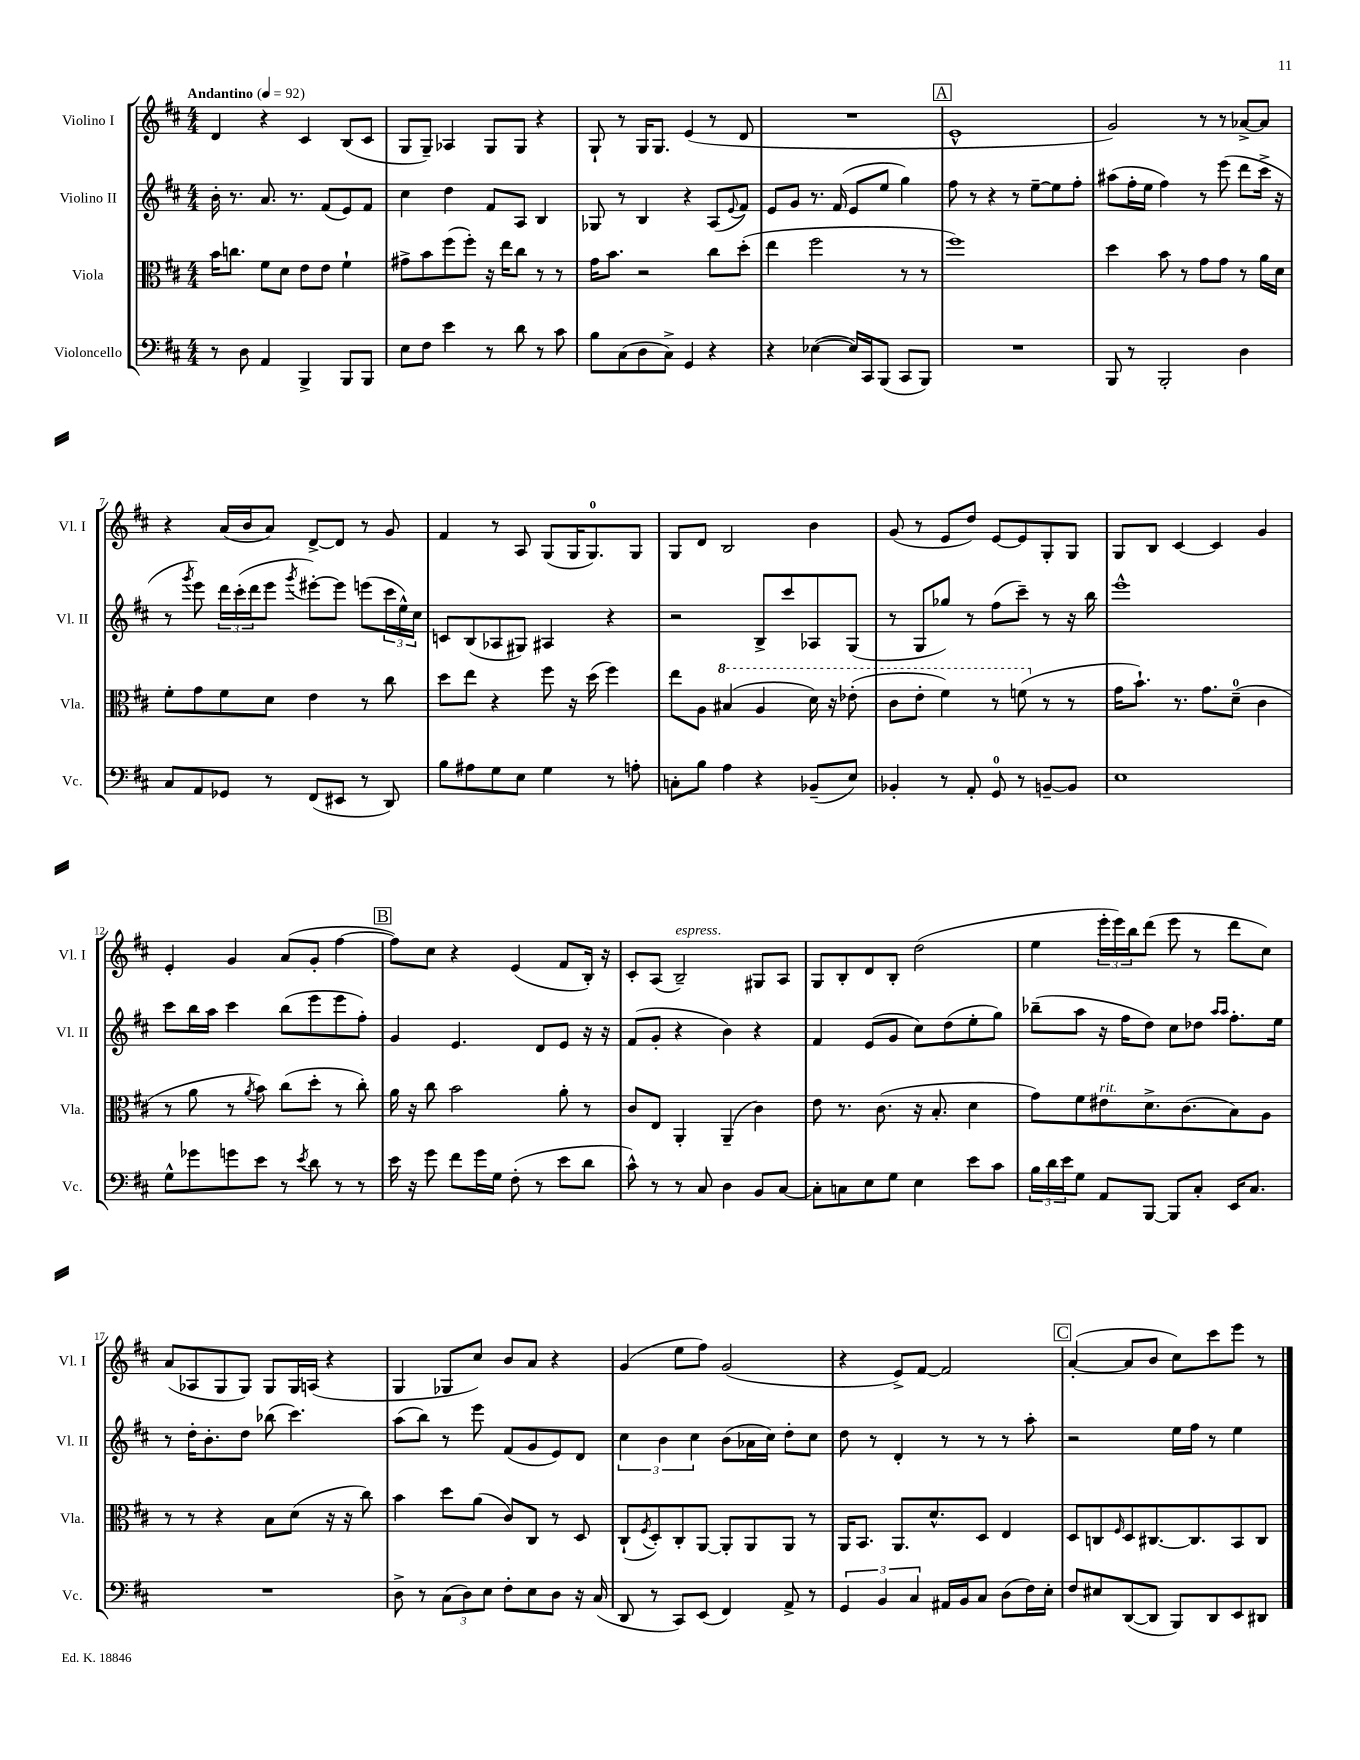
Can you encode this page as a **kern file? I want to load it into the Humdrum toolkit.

**kern	**kern	**kern	**kern
*part4	*part3	*part2	*part1
*staff4	*staff3	*staff2	*staff1
*I"Violoncello	*I"Viola	*I"Violino II	*I"Violino I
*I'Vc.	*I'Vla.	*I'Vl. II	*I'Vl. I
*clefF4	*clefC3	*clefG2	*clefG2
*k[f#c#]	*k[f#c#]	*k[f#c#]	*k[f#c#]
*M4/4	*M4/4	*M4/4	*M4/4
*MM92	*MM92	*MM92	*MM92
=1	=1	=1	=1
!	!	!	!LO:TX:a:B:t=Andantino
8r	16b\KL	16b'\	4d/
.	8.ccn\J	8.r	.
8D\	.	.	.
4AA/	8f#\L	8.a/	4r
.	8d\J	.	.
.	.	8.r	.
4BBB^/	8e\L	.	4c#/
.	8e\J	(8f#/L	.
8BBB/L	4f#`\	8e/)	(8B/L
8BBB/J	.	8f#/J	8c#/J
=2	=2	=2	=2
8E\L	8g#X^\L	4cc#\	8G/L
8F#\J	8b\	.	8G~/J)
4e\	(8ff#\	4dd\	4A-X/
.	8ff#'\J)	.	.
8r	16r	8f#/L	8G/L
.	16ee\KL	.	.
8d\	8cc#\J	8A/J	8G/J
8r	8r	4B/	4r
8c#\	8r	.	.
=3	=3	=3	=3
8B\L	16g\KL	8G-X/	8G`/
.	8.b\J	.	.
(8C#\	.	8r	8r
8D\	2r	4B/	16G/KL
.	.	.	8.G/J
8C#^\J)	.	.	.
4GG/	.	4r	(4e/
4r	8cc#\L	(8A/L	8r
.	.	8qqe/	.
.	(8dd'\J	8f#/J)	8d/
=4	=4	=4	=4
4r	4ee\	8e/L	1r
.	.	8g/J	.
([4E-X\	2ff#\	8.r	.
.	.	(16f#/	.
16E-/LL])	.	8e/L	.
16CC#/J	.	.	.
(8BBB/J	.	8ee/J	.
8CC#/L	8r	4gg\)	.
8BBB/J)	8r	.	.
!!LO:REH:place=s1:t=A
=5	=5	=5	=5
1r	1ff#)	8ff#\	1e^^
.	.	8r	.
.	.	4r	.
.	.	8r	.
.	.	[8ee~\L	.
.	.	8ee\]	.
.	.	8ff#'\J	.
=6	=6	=6	=6
8BBB/	4dd\	(8aa#X\L	2g/)
8r	.	16ff#'\L	.
.	.	16ee\JJ	.
2BBB'/	8b\	4ff#\)	.
.	8r	.	.
.	8g\L	8r	8r
.	8g\J	(8eee\	8r
4D\	8r	8ddd\L	[8a-X^/L
.	16a\LL	16ccc#^\Jk	8a-/J]
.	16d\JJ	16r	.
!!LO:LB:g=z
=7	=7	=7	=7
8C#/L	8f#'\L	8r	4r
.	.	8qggg/	.
8AA/	8g\	8eee\)	.
8GG-X/J	8f#\	24ddd\LL	(16a/LL
.	.	(24ccc#'\	.
.	.	.	16b/J
.	.	24ddd\J	.
8r	8d\J	8eee\J	8a/J)
.	.	8qggg/	.
(8FF#/L	4e\	[8eee#X'\L)	[8d^/L
8EE#X/J	.	8eee#\J]	8d/J]
8r	8r	(8eeen\L	8r
8DD/)	8cc#\	24ccc#\L	8g/
.	.	24ee^^\)	.
.	.	24cc#\JJ	.
=8	=8	=8	=8
8B\L	8dd\L	8cn/L	4f#/
8A#X\	8ee\J	(8B/	.
8G\	4r	8A-X/	8r
8E\J	.	8G#X/J)	8A/
4G\	8ff#\	4A#X/	(8G/L
.	16r	.	16G/K
.	(16dd\	.	8.G/)
8r	4ff#\)	4r	.
8An'\	.	.	8G/J
=9	=9	=9	=9
8Cn'\L	8ee\L	2r	8G/L
8B\J	8A\J	.	8d/J
*	*8va	*	*
4A\	(4b#X/	.	2B/
4r	4a/	8B^/L	.
.	.	8ccc#/	.
(8BB-X~/L	16dd\)	8A-X/	4b\
.	16r	.	.
8E/J)	(8ee-X'\	(8G/J	.
=10	=10	=10	=10
4BB-X'/	8cc#\L	8r	(8g/
.	8ee'\J	8G/L	8r
8r	4ff#\)	8gg-X/J)	8e/L
8AA'/	.	8r	8dd/J)
8GG/	8r	(8ff#\L	[8e/L
8r	(8ffn\	8ccc#~\J)	8e/]
*	*X8va	*	*
[8BBn~/L	8r	8r	8G'/
8BB/J]	8r	16r	8G/J
.	.	16bb\	.
=11	=11	=11	=11
1E	16g\KL	1eee^^	8G/L
.	8.b`\J)	.	.
.	.	.	8B/J
.	8.r	.	[4c#/
.	8.g\L	.	.
.	.	.	4c#/]
.	(8d~\J	.	.
.	4c#\	.	4g/
!!LO:LB:g=z
=12	=12	=12	=12
8G^^\L	8r	8ccc#\L	4e'/
8g-X\	8a\	16bb\L	.
.	.	16aa\JJ	.
8gn\	8r	4ccc#\	4g/
.	8qa/	.	.
8e\J	8b\)	.	.
8r	(8cc#\L	(8bb\L	(8a/L
8qe/	.	.	.
8d\	8dd'\J	8eee\	8g'/J
8r	8r	8eee\	[4ff#\
8r	8cc#'\)	8ff#'\J)	.
!!LO:REH:place=s1:t=B
=13	=13	=13	=13
16e\	16a\	4g/	8ff#\L])
16r	16r	.	.
8g\	8cc#\	.	8cc#\J
8f#\L	2b\	4.e/	4r
16g\L	.	.	.
16G\JJ	.	.	.
(8F#'\	.	.	(4e/
8r	.	8d/L	.
8e\L	8a'\	8e/J	8f#/L
8d\J	8r	16r	16B'/Jk)
.	.	16r	16r
=14	=14	=14	=14
8c#^^\)	8c#/L	(8f#/L	8c#'/L
8r	8E/J	8g'/J	(8A/J
!	!	!	!LO:TX:a:i:t=espress.
8r	4AA'/	4r	2B~/)
8C#/	.	.	.
4D\	(4AA~/	4b\)	.
8BB/L	4c#\)	4r	8G#X/L
[8C#/J	.	.	8A/J
=15	=15	=15	=15
8C#'\L]	8e\	4f#/	8G/L
8Cn\	8.r	.	8B'/
8E\	.	(8e/L	8d/
.	(8.c#\	.	.
8G\J	.	8g/J	8B'/J
4E\	16r	8cc#\L)	(2dd\
.	8.B'/	.	.
.	.	(8dd\	.
8e\L	4d\	8ee'\	.
8c#\J	.	8gg\J)	.
=16	=16	=16	=16
24B\LL	8g\L)	(8bb-X~\L	4ee\
24d\	.	.	.
24e\J	.	.	.
8G\J	8f#\	8aa\J	.
!	!LO:TX:a:i:t=rit.	!	!
8AA/L	8e#X\	16r	24eee'\LL
.	.	.	24eee\)
.	.	16ff#\KL	.
.	.	.	24bb\J
[8BBB/J	8.d^\	8dd\J)	(8ddd\J
8BBB/L]	.	8cc#\L	8eee\
.	(8.c#\	.	.
8C#'/J	.	8dd-X\J	8r
.	.	16qqaa/LL	.
.	.	16qqaa/JJ	.
16EE/KL	8B\)	8.ff#'\L	8ddd\L
8.C#/J	.	.	.
.	8A\J	.	8cc#\J)
.	.	16ee\Jk	.
!!LO:LB:g=z
=17	=17	=17	=17
1r	8r	8r	(8a/L
.	8r	16dd'\KL	8A-X/
.	.	8.b'\	.
.	4r	.	8G/
.	.	8dd\J	8G/J)
.	8B\L	(8bb-X\	8G/L
.	(8d\J	4.ccc#\)	16G/L
.	.	.	(16An/JJ
.	16r	.	4r
.	16r	.	.
.	8cc#\)	.	.
=18	=18	=18	=18
8D^\	4b\	(8aa\L	4G/
8r	.	8bb\J)	.
(12C#\L	8dd\L	8r	8G-X/L
12D\)	.	.	.
.	(8a\J	8eee\	8cc#/J)
12E\J	.	.	.
8F#'\L	8c#/L)	(8f#/L	8b/L
8E\	8C#/J	8g/	8a/J
8D\J	8r	8e/)	4r
16r	8D/	8d/J	.
(16C#/	.	.	.
=19	=19	=19	=19
8DD/	(8C#`/L	6cc#\	(4g/
.	8qF#/	.	.
8r	8D'/)	.	.
.	.	6b\	.
8CC#/L)	8C#'/	.	8ee\L
.	.	6cc#\	.
(8EE/J	[8AA/J	.	8ff#\J)
4FF#/)	8AA'/L]	(8b\L	(2g/
.	8AA/	16a-X\L	.
.	.	16cc#\JJ)	.
8AA^/	8AA/J	8dd'\L	.
8r	8r	8cc#\J	.
=20	=20	=20	=20
6GG/	16AA/KL	8dd\	4r
.	8.BB/J	.	.
.	.	8r	.
6BB/	.	.	.
.	8.AA/L	4d'/	8e^/L)
6C#/	.	.	.
.	.	.	[8f#/J
.	8.d^^/	.	.
16AA#X/LL	.	8r	2f#/]
16BB/J	.	.	.
8C#/J	8D/J	8r	.
(8D\L	4E/	8r	.
16F#\L)	.	8aa'\	.
16E'\JJ	.	.	.
!!LO:REH:place=s1:t=C
=21	=21	=21	=21
8F#/L	8D/L	2r	([4a'/
8E#X/	8Cn/	.	.
.	16qqF#/	.	.
([8DD/	8D/	.	8a/L]
8DD/J]	[8.C#X/	.	8b/J
8BBB/L)	.	16ee\LL	8cc#\L)
.	8.C#/]	16ff#\JJ	.
8DD/	.	8r	8ccc#\
8EE/	8BB/	4ee\	8eee\J
8DD#X/J	8C#/J	.	8r
==	==	==	==
*-	*-	*-	*-
